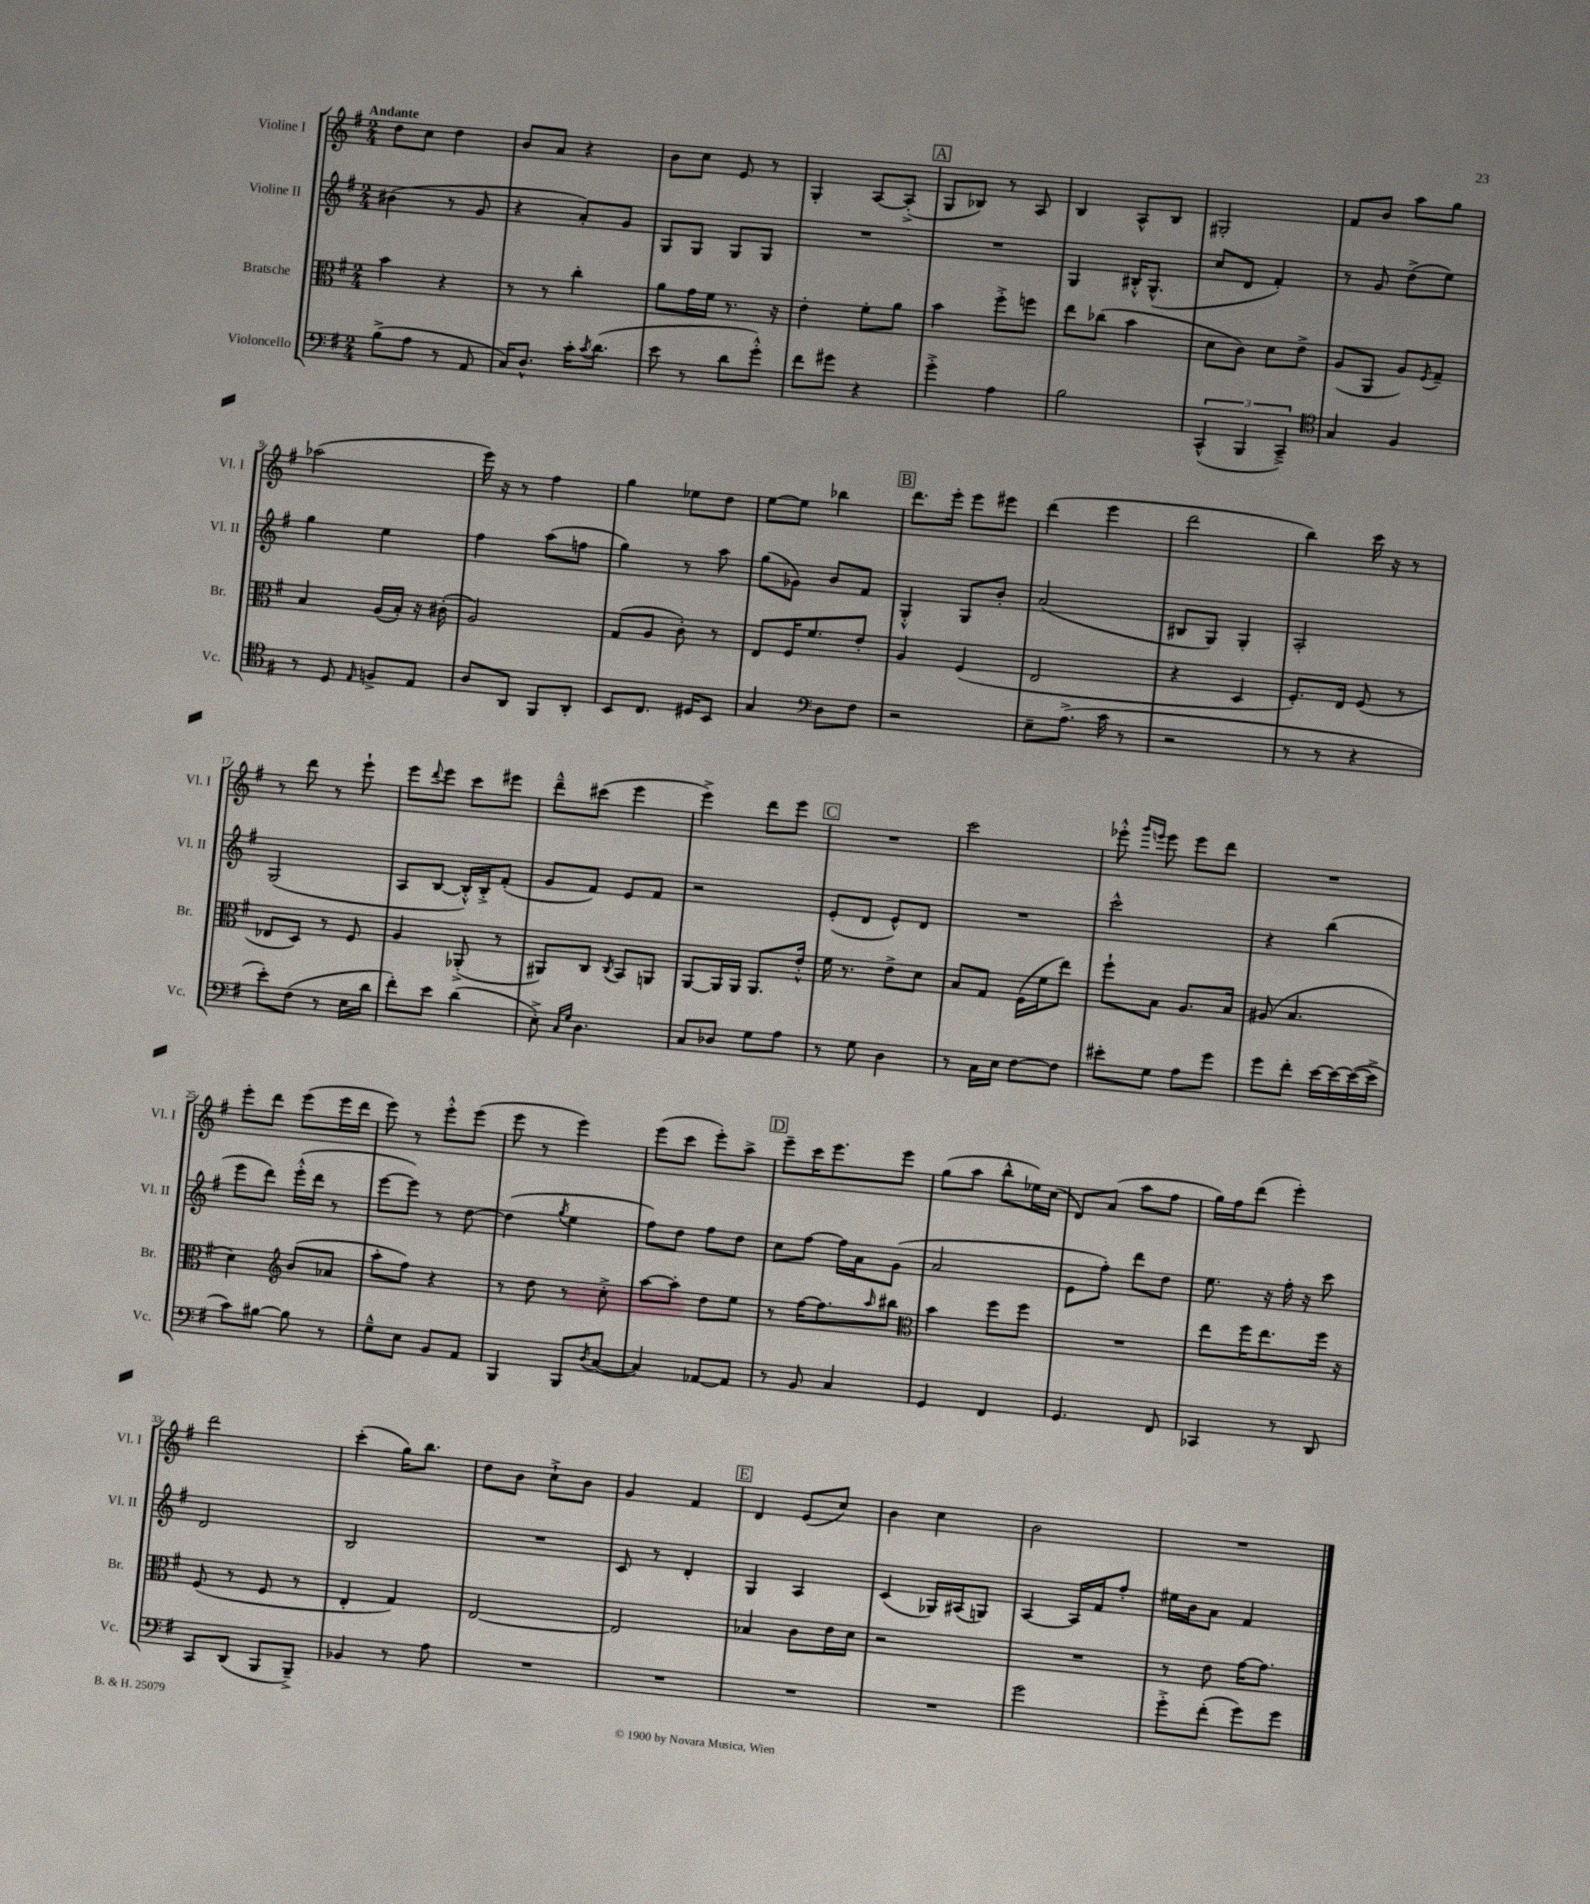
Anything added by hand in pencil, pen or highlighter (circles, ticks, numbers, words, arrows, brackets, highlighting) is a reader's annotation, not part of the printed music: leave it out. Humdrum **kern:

**kern	**kern	**kern	**kern
*staff4	*staff3	*staff2	*staff1
*clefF4	*clefC3	*clefG2	*clefG2
*k[f#]	*k[f#]	*k[f#]	*k[f#]
*M2/4	*M2/4	*M2/4	*M2/4
(8B^	4b	(4b#	8dd
8A	.	.	8cc
8r	4r	8r	4dd
8AA	.	8g	.
=	=	=	=
16C)	8r	4r	8b
8.D^^	.	.	.
.	8r	.	8a
16c'	4cc'	8a')	4r
8qc	.	.	.
(8.d	.	.	.
.	.	8g	.
=	=	=	=
8e	8a	8G	8b
8r	16g	8G	8cc
.	16f#	.	.
8d	8.r	8G	8e
8g'^^)	.	8G	8r
.	16r	.	.
=	=	=	=
8f#	4e'	2r	4G'
8g#	.	.	.
4r	8f#'	.	[8A
.	8a	.	(8A'^]
=	=	=	=
4g'^	4b	2r	8G
.	.	.	8B-)
4A	8ff#'^	.	8r
.	8ff	.	8A
=	=	=	=
2B	8ee	4G	4B
.	(8cc-	.	.
.	4b	16B#'^^	8A^^
.	.	(8.G^^	.
.	.	.	8B
=	=	=	=
(6CC^^	8d	8cc	2G#'
.	8c)	8d	.
6BBB	.	.	.
.	8d	4f#')	.
6CC~^)	.	.	.
.	8e^	.	.
=	=	=	=
*clefC4	*	*	*
4G	(8A	8r	8f#
.	8AA	8g	8b
4F#	8A)	(8dd^	8aa
.	8qF#	.	.
.	8G~	8ee)	8gg
=	=	=	=
8r	4B	4gg	(2aa-
8D	.	.	.
16qqE	.	.	.
8F^	(16A	4ee	.
.	16B')	.	.
8E	16r	.	.
.	(16c#'	.	.
=	=	=	=
8A	2A)	4ff#	16eee)
.	.	.	16r
8AA	.	.	8r
8FF#	.	(8aa	4ff#
8AA'	.	8ff	.
=	=	=	=
8BB	(8G	4gg)	4gg
8.C	8A	.	.
.	8c')	8r	8ee-
16D#	.	.	.
8BB	8r	8aa	8dd
=	=	=	=
4G	8E	(8gg	[8ee
.	16F#	8g-)	8ee]
.	8.f#	.	.
*clefF4	*	*	*
8D	.	8b	4bb-
8F#	8e'	8f#	.
=	=	=	=
2r	4A	4G'^^	8.ddd
.	.	.	16eee'
.	(4F#	8G	8eee
.	.	8b'	8eee#
=	=	=	=
8E~	2E	(2a	(4ddd
(8.A^	.	.	.
.	.	.	4eee
16c	.	.	.
8r	.	.	.
=	=	=	=
2r	4r	8B#	2ddd
.	.	8G)	.
.	4D	4G'	.
=	=	=	=
8r	8.F#')	2A'	4bb)
8r	.	.	.
.	16E	.	.
4r	(8F#	.	16ccc
.	.	.	16r
.	8r	.	8r
=	=	=	=
8e')	8E-	(2G	8r
(8F#	8D)	.	8ddd
8r	8r	.	8r
16E	8F#	.	8eee`
16d	.	.	.
=	=	=	=
8f#')	4A	8A	8eee
.	.	.	8qqddd
8e	.	[8B	8eee
(4d	(8AA-'^	16B'^^])	8ccc
.	.	16B'^	.
.	8r	(8f#'	8eee#
=	=	=	=
8E'^)	8AA#)	8g	8ddd~^^
16qqC	.	.	.
16qqG	.	.	.
4.D	8C	8f#)	(8ccc#
.	8qC	.	.
.	8BB	8e	4eee
.	8AA	8f#	.
=	=	=	=
8C	[8AA	2r	4eee^)
8D-	16AA]	.	.
.	16AA	.	.
8G	8.AA	.	8ddd
8A	.	.	8eee
.	16e'^^	.	.
=	=	=	=
8r	16f#	(8e'	2r
.	8.r	.	.
8G	.	8d	.
4D	8e^	8e^^)	.
.	8d	8d	.
=	=	=	=
8r	8B	2r	2ccc
16C	8G	.	.
16E	.	.	.
[8F#	(16F#	.	.
.	16f#	.	.
8F#]	8ee)	.	.
=	=	=	=
8e#'	8ff#`	2ccc^^	8eee-'^^
.	.	.	16qqggg
.	.	.	16qqeee
8G	8B	.	8eee
8A	8.A	.	8eee
8g	.	.	8ddd
.	16B	.	.
=	=	=	=
8g	(8A#	4r	2r
8f#'	4.B	.	.
[16e	.	(4bb	.
16e_	.	.	.
(16e_	.	.	.
16e^]	.	.	.
=	=	=	=
8c)	4d)	8eee	8eee'
[8B#	.	8ddd)	8ddd
*	*clefG2	*	*
8B#]	(8b	(16eee'^^	(8eee
.	.	16ddd	.
8r	8a-	8r	16eee
.	.	.	16ddd
=	=	=	=
8G~^^	8aa'	[8eee	8eee)
8E	8ff#)	8eee])	8r
8BB	4r	8r	8eee'^^
8AA	.	[8dd	(8eee
=	=	=	=
4BBB	8r	(4dd]	8eee
.	8dd	.	8r
.	.	8qgg	.
8BBB	8r	4ee	4eee)
8qD	.	.	.
([8C	8cc'^	.	.
=	=	=	=
4C])	[8aa	8ff#)	(8eee
.	8aa']	8dd	8ccc
[8AA-	8dd	8ff#	8eee')
8AA-]	8ee	8dd	8aa^
=	=	=	=
8r	8r	8cc	8eee~
8BB	[16ff#	[8ff#	16ccc
.	8.ff#]	.	8.eee
4C	.	16ff#]	.
.	.	16a	.
.	16qqaa	.	.
.	8bb#	(8g	8eee
=	=	=	=
*	*clefC3	*	*
4GG	4b	2a	(8gg
.	.	.	8aa
4FF#	8ff#	.	8bb^^
.	8ff#	.	16ee-)
.	.	.	(16cc
=	=	=	=
4.GG	2r	8e	8d)
.	.	8ff#')	(8a
.	.	8ddd	8aa
8FF#	.	8dd	8ff#
=	=	=	=
4CC-	8ee	8.ee	16gg)
.	.	.	16ff#
.	16ff#	.	(8ddd
.	8.ee	16r	.
8r	.	16ff#'	4eee')
.	.	16r	.
8DD	16ff#	8ccc	.
.	16r	.	.
=	=	=	=
8CC	(8F#	2d	2ddd
(8DD	8r	.	.
8BBB	8F#	.	.
8BBB~^)	8r	.	.
=	=	=	=
4BB-	4E'	2B	(4ccc'
8r	4G)	.	16gg)
.	.	.	8.bb
8A	.	.	.
=	=	=	=
2r	[2E	2r	8dd
.	.	.	8b
.	.	.	8cc`^
.	.	.	8b
=	=	=	=
2r	2E]	8c	4g
.	.	8r	.
.	.	4d'	4f#
=	=	=	=
2r	4B-	4G	4d
.	8c	4A	(8e
.	16e	.	8cc)
.	16d	.	.
=	=	=	=
2r	2r	(4c	4b
.	.	16G-)	4cc
.	.	(16A#	.
.	.	8G)	.
=	=	=	=
2g	2r	[4A	2b
.	.	16A]	.
.	.	16f#	.
.	.	8ff#'	.
=	=	=	=
8g'^	8r	16ee#	2r
.	.	16b	.
(8f#'	8e	8a	.
8g)	[16g	4f#	.
.	8.g]	.	.
8g	.	.	.
==	==	==	==
*-	*-	*-	*-
